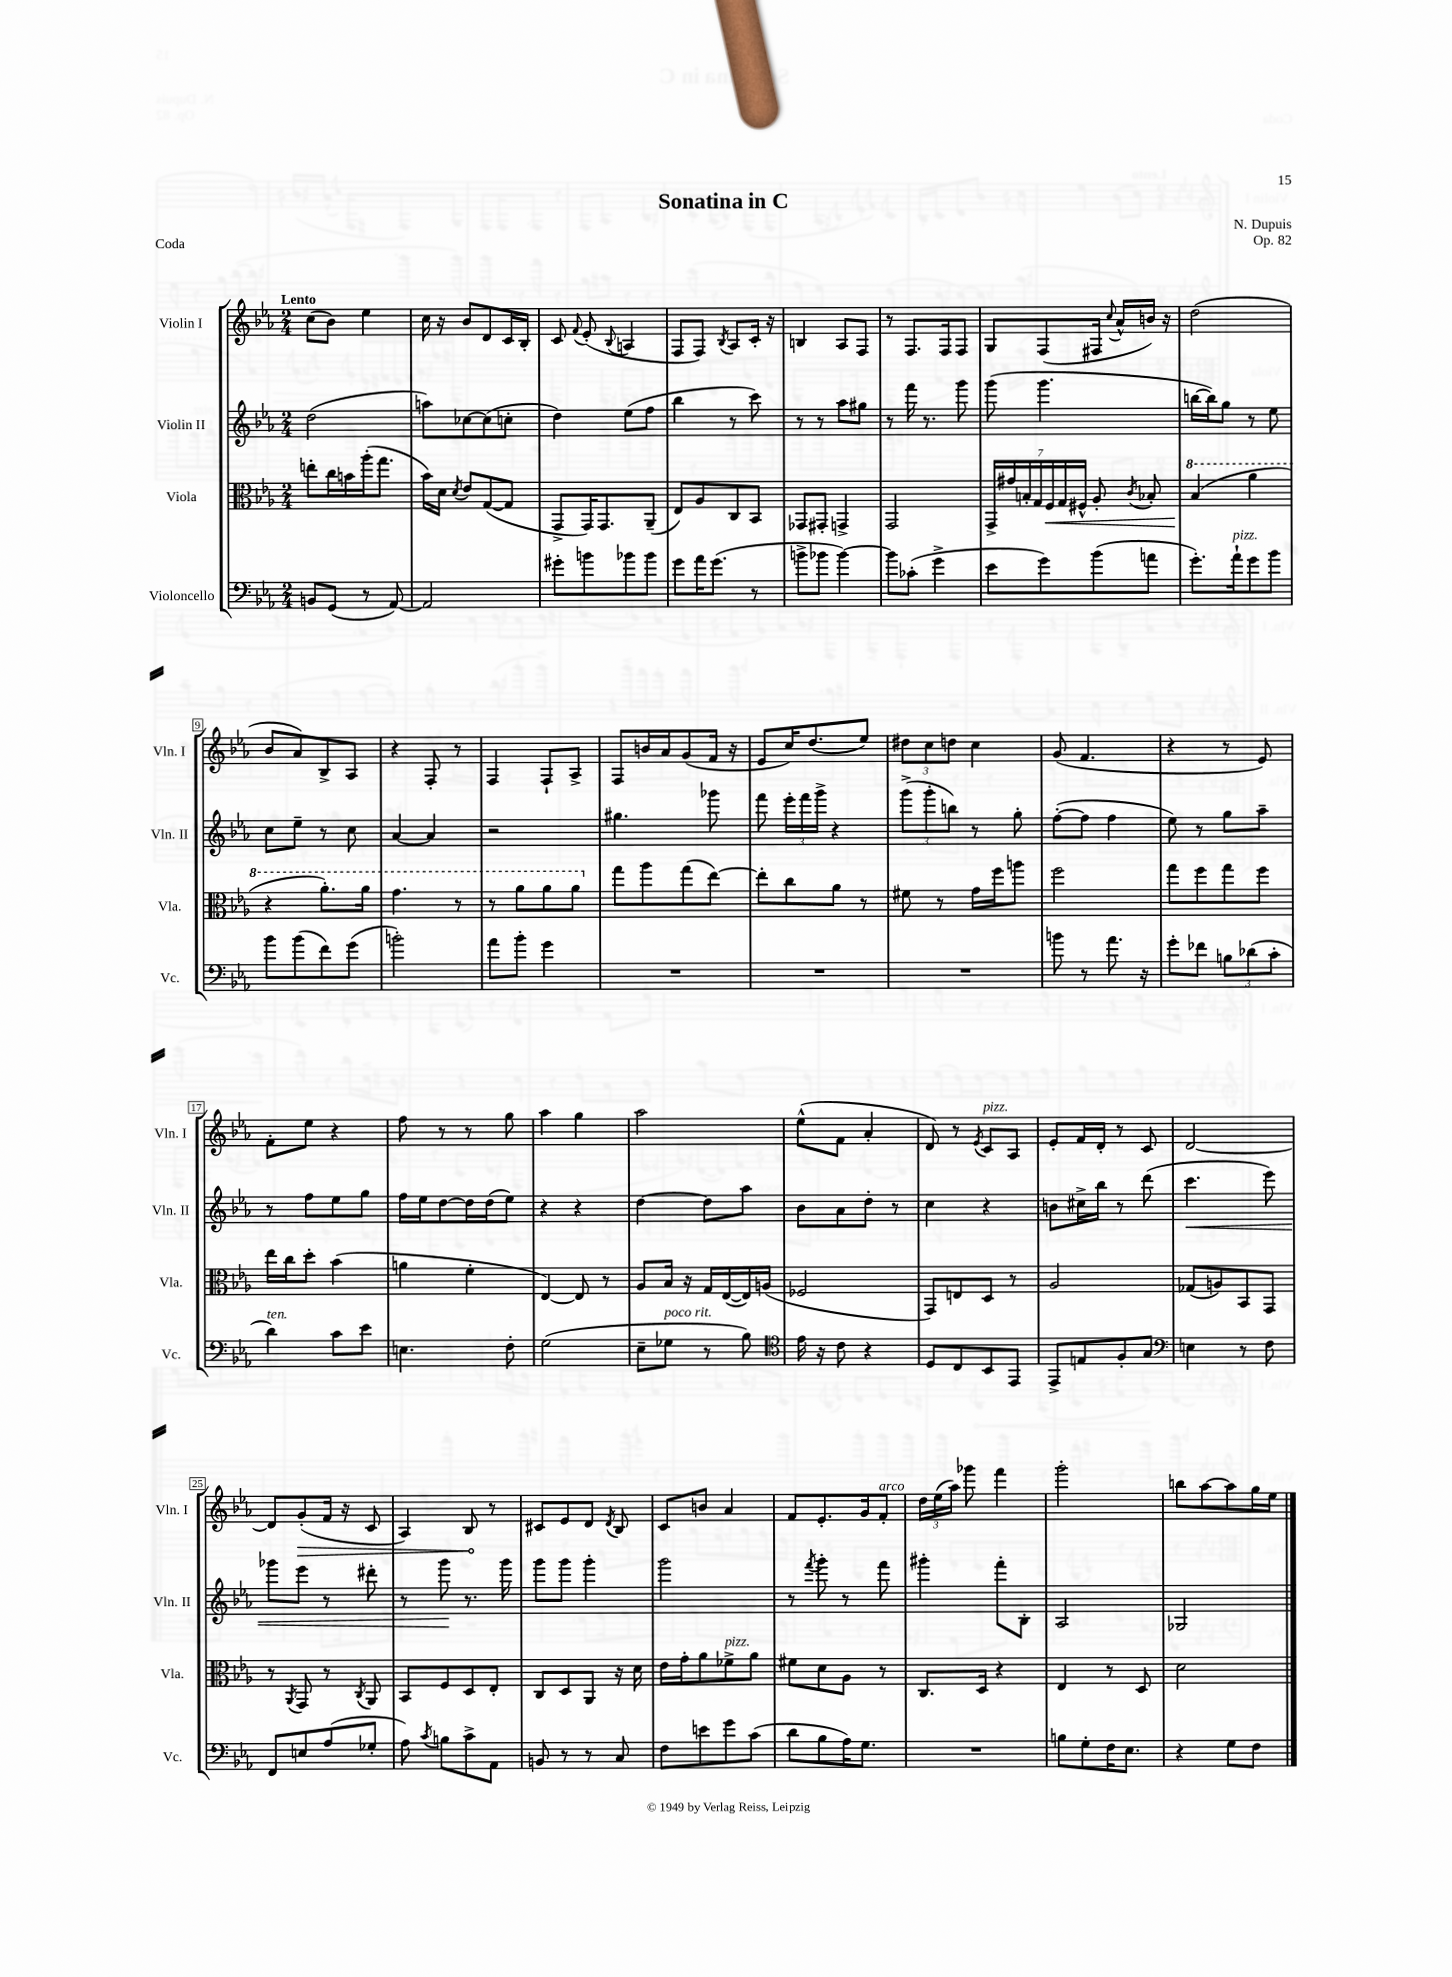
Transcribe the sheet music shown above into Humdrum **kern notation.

**kern	**kern	**kern	**kern
*staff4	*staff3	*staff2	*staff1
*clefF4	*clefC3	*clefG2	*clefG2
*k[b-e-a-]	*k[b-e-a-]	*k[b-e-a-]	*k[b-e-a-]
*M2/4	*M2/4	*M2/4	*M2/4
8BB	8ee'	(2dd	(8cc
(8GG	16cc	.	8b-)
.	16b	.	.
8r	(16aa-'	.	4ee-
.	8.gg	.	.
[8AA-)	.	.	.
=	=	=	=
2AA-]	16b-)	8aa)	16cc
.	16d	.	16r
.	8qd	.	.
.	8e-	[8cc-	8b-
.	([8G	(8cc-]	8d
.	8G]	8cc'	16c
.	.	.	16B-'
=	=	=	=
8g#'	8GG^	4dd)	8c
.	.	.	8qqf
8b	16GG)	.	(8e-'
.	8.GG	.	.
.	.	.	8qqB-
8b-	.	(8ee-	4A
8b-	(8AA-~	8ff	.
=	=	=	=
8g	8E-)	4bb-	8F
16a-	8A-	.	8F)
(8.g	.	.	.
.	.	.	8qB-
.	8C	8r	8A-
8r	8BB-	8ccc)	16c'
.	.	.	16r
=	=	=	=
8b^	8GG-	8r	4B
8b-	8GG#'	8r	.
[4b-)	4GG^	8aa-	8A-
.	.	8gg#	8F
=	=	=	=
8b-]	2GG	8r	8r
(8c-'	.	16fff	8.F
.	.	8.r	.
4g^	.	.	.
.	.	.	16F
.	.	8ggg	8F
=	=	=	=
8e-	28GG^	(8ggg	8G
.	28g#	.	.
.	28B'	.	.
.	28G	.	.
8g)	.	4.ggg	(8F
.	28F	.	.
.	28G	.	.
.	28F#^^	.	.
(8b-	8A-'	.	16F#
.	.	.	8qqcc
.	.	.	16a-^^
.	8qc	.	.
8a	8B-'	.	16b)
.	.	.	16r
=	=	=	=
8.g')	(4b-	[16bb	(2dd
.	.	16bb])	.
.	.	8gg	.
16a-`	.	.	.
8g	4aa-	8r	.
8b-	.	8ee-	.
=	=	=	=
8b-	4r	8cc	8b-
(8b-	.	8ee-~	8a-)
8f)	8.aa-')	8r	8B-^
(8g	.	8cc	8A-
.	16aa-	.	.
=	=	=	=
2b')	4.gg	[4a-	4r
.	.	4a-]	8F'
.	8r	.	8r
=	=	=	=
8a-	8r	2r	4F
8b-'	8aa-	.	.
4g	8aa-	.	8F`
.	8aa-	.	8A-^
=	=	=	=
2r	8gg	4.gg#	8F
.	8aa-	.	16b
.	.	.	16a-
.	(8gg	.	(8g
.	[8ee-)	8ggg-	16f
.	.	.	16r
=	=	=	=
2r	8ee-']	8fff	8e-
.	8cc	24eee-'	16cc)
.	.	24fff	.
.	.	.	(8.dd
.	.	24ggg^	.
.	8a-	4r	.
.	8r	.	8ee-)
=	=	=	=
2r	8f#	(12ggg^	12dd#
.	.	12ggg'	12cc
.	8r	.	.
.	.	12bb)	12dd
.	16g	8r	4cc
.	16ff	.	.
.	8aa	8gg'	.
=	=	=	=
8b	2ff	([8ff'	(8g
8r	.	8ff]	4.f
8.a-	.	4ff	.
16r	.	.	.
=	=	=	=
8g'	8gg	8ee-)	4r
8f-	8ff	8r	.
12B	8gg	8gg	8r
(12d-	.	.	.
.	8ff	8aa-~	8e-)
12c'	.	.	.
=	=	=	=
4d)	16ee-	8r	8f'
.	16cc	.	.
.	8dd'	8ff	8ee-
8c	(4b-	8ee-	4r
8e-	.	8gg	.
=	=	=	=
4.E	4a	16ff	8ff
.	.	16ee-	.
.	.	[8dd	8r
.	4f'	16dd]	8r
.	.	(16dd	.
8F'	.	8ee-)	8gg
=	=	=	=
(2G	[4E-)	4r	4aa-
.	8E-]	4r	4gg
.	8r	.	.
=	=	=	=
8E-~	8A-	[4dd	2aa-
8G-	16B-	.	.
.	16r	.	.
8r	16G	8dd]	.
.	([16E-	.	.
8B-)	16E-])	8aa-	.
.	(16A	.	.
=	=	=	=
*clefC4	*	*	*
16e-	2F-	8b-	(8ee-^^
16r	.	.	.
8c	.	8a-	8f
4r	.	8dd'	4a-'
.	.	8r	.
=	=	=	=
8D	8GG)	4cc	8d)
8C	8E	.	8r
.	.	.	8qe-
8BB-	8D	4r	8c
8EE-	8r	.	8A-
=	=	=	=
8EE-^	2A-	8b	8e-'
8E	.	16cc#^	16f
.	.	16bb-	16d'
8F'	.	8r	8r
8G	.	(8ddd	8c
=	=	=	=
*clefF4	*	*	*
4E	(8G-	4.ccc	[2d
.	8A)	.	.
8r	8BB-	.	.
8F	8GG	8eee-)	.
=	=	=	=
8FF	8r	8ggg-	8d]
.	8qAA-	.	.
8E	8GG	8eee-	(8g'
(8A-	8r	8r	16f
.	.	.	16r
.	8qC	.	.
8G-'	8AA-	8ddd#'	8c
=	=	=	=
8A-)	8BB-	8r	4A-)
8qc	.	.	.
8B	8F	8ggg	.
8c^	8D	8.r	8B-
8AA-	8E-'	.	8r
.	.	16ggg	.
=	=	=	=
8BB	8C	8ggg	8c#
8r	8D	8ggg	8e-
8r	8AA-	4ggg'	8d
.	.	.	8qd
8C	16r	.	8B-
.	16d	.	.
=	=	=	=
8F	16e-	2ggg	8c
.	16g'	.	.
8e	8a-	.	8b
8g	8f-^	.	4a-
(8c	8a-	.	.
=	=	=	=
8d	8f#	8r	8f
.	.	8qfff	.
8B-	8d	8ggg'	8.e-'
16A-)	8A-	8r	.
8.G	.	.	16g
.	8r	8fff	8f'
=	=	=	=
2r	8.C	4ggg#'	24dd
.	.	.	(24ee-
.	.	.	24aa-)
.	.	.	8ggg-
.	16D	.	.
.	4r	8fff'	4fff
.	.	8B-'	.
=	=	=	=
8B	4E-	2A-	2ggg'
8G'	.	.	.
16F	8r	.	.
8.E-	.	.	.
.	8D	.	.
=	=	=	=
4r	2d	2G-	8bb
.	.	.	[8aa-
8G	.	.	8aa-]
8F	.	.	16gg
.	.	.	16ee-
==	==	==	==
*-	*-	*-	*-
